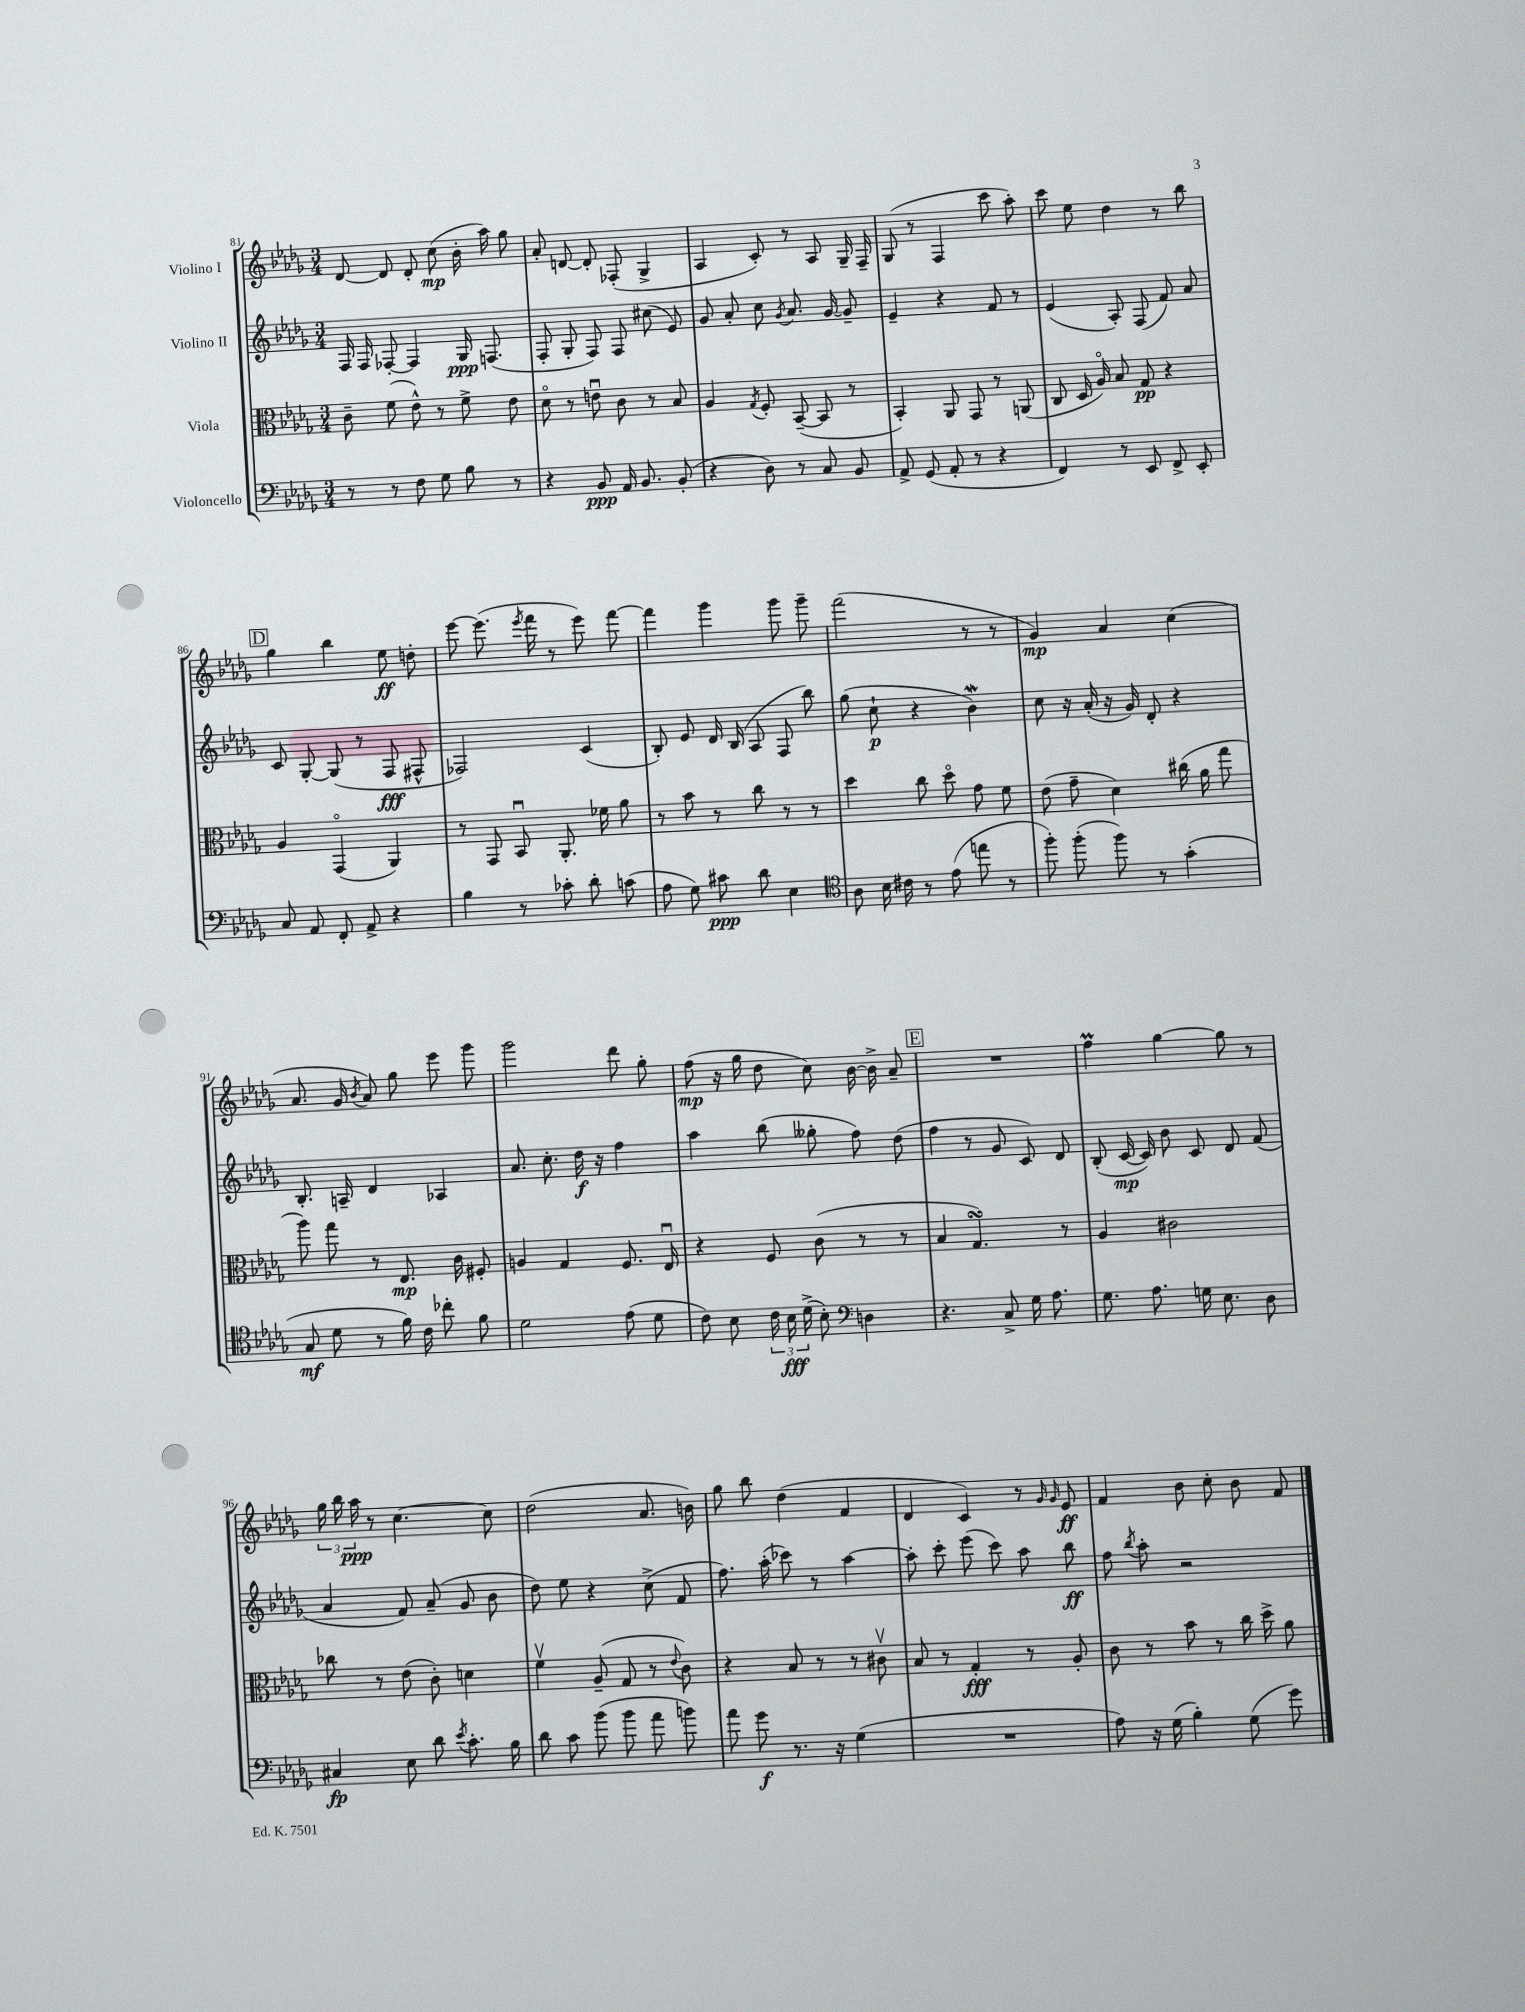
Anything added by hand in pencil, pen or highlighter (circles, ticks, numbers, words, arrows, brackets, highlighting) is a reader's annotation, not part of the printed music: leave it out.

**kern	**dynam	**kern	**dynam	**kern	**dynam	**kern	**dynam
*part4	*part4	*part3	*part3	*part2	*part2	*part1	*part1
*staff4	*staff4	*staff3	*staff3	*staff2	*staff2	*staff1	*staff1
*I"Violoncello	*	*I"Viola	*	*I"Violino II	*	*I"Violino I	*
*clefF4	*	*clefC3	*	*clefG2	*	*clefG2	*
*k[b-e-a-d-g-]	*	*k[b-e-a-d-g-]	*	*k[b-e-a-d-g-]	*	*k[b-e-a-d-g-]	*
*M3/4	*	*M3/4	*	*M3/4	*	*M3/4	*
=81	=81	=81	=81	=81	=81	=81	=81
8r	.	8c~\	.	16F/	.	[8d-/	.
.	.	.	.	16F/	.	.	.
8r	.	(8f\	.	[8F-X'/	.	8d-/]	.
8F\	.	8e-^^\)	.	4F-/]	.	8d-'/	.
8G-\	.	8r	.	.	.	(8cc\	mp
8B-\	.	8f^\	.	16G-/	ppp	16b-'\	.
.	.	.	.	(8.Fn/	.	16aa-\)	.
8r	.	8e-\	.	.	.	8gg-\	.
=82	=82	=82	=82	=82	=82	=82	=82
4r	.	8d-\	.	8F'/	.	8a-'/	.
.	.	8r	.	8G-'/	.	[8dn/	.
8BB-/	ppp	8enu\	.	8F/)	.	8d'/]	.
16AA-/	.	8c\	.	8F/	.	(8F-X'/	.
8.BB-/	.	.	.	.	.	.	.
.	.	8r	.	(8cc#X\	.	4G-^/	.
(8BB-'/	.	8B-/	.	8e-/)	.	.	.
=83	=83	=83	=83	=83	=83	=83	=83
4r	.	4A-/	.	8g-/	.	4A-/	.
.	.	.	.	8a-'/	.	.	.
.	.	8qG-/	.	.	.	.	.
8D-\)	.	8F'/	.	8cc\	.	8c'/)	.
.	.	.	.	8qg-/	.	.	.
8r	.	([8BB-~/	.	8.a-/	.	8r	.
8C/	.	8BB-/]	.	.	.	8A-/	.
.	.	.	.	[16g-/	.	.	.
8BB-/	.	8r	.	8g-~/]	.	16G-~/	.
.	.	.	.	.	.	16F~/	.
=84	=84	=84	=84	=84	=84	=84	=84
8AA-^/	.	4BB-'/)	.	4e-~/	.	(8G-/	.
(8GG-/	.	.	.	.	.	8r	.
8AA-'/	.	8AA-/	.	4r	.	4F/	.
8r	.	8GG-/	.	.	.	.	.
4r	.	8r	.	8f/	.	8ccc\	.
.	.	(8AAn/	.	8r	.	8aa-'\)	.
=85	=85	=85	=85	=85	=85	=85	=85
4FF/)	.	8C/	.	(4e-/	.	8ccc\	.
.	.	16D-/	.	.	.	8ee-\	.
.	.	16A-/)	.	.	.	.	.
8r	.	8B-/	.	8A-'/)	.	4dd-\	.
8EE-/	.	8G-/	pp	(8F/	.	.	.
8FF^/	.	4r	.	8f/)	.	8r	.
8EE-'/	.	.	.	8a-/	.	8bb-\	.
!!LO:LB:g=z
!!LO:REH:place=s1:t=D
=86	=86	=86	=86	=86	=86	=86	=86
8C/	.	4A-/	.	8c/	.	4gg-\	.
8AA-/	.	.	.	[8G-'/	.	.	.
8FF'/	.	(4GG-/	.	(8G-/]	.	4bb-\	.
8AA-^/	.	.	.	8r	.	.	.
4r	.	4AA-/)	.	8F/	fff	8ee-\	ff
.	.	.	.	8F#X^^/	.	8ddn'\	.
=87	=87	=87	=87	=87	=87	=87	=87
4B-\	.	8r	.	2F-X/)	.	[8eee-\	.
.	.	8GG-/	.	.	.	(8.eee-\]	.
8r	.	8BB-u/	.	.	.	.	.
.	.	.	.	.	.	8qeee-/	.
.	.	.	.	.	.	16fff\	.
8c-X'\	.	8.AA-'/	.	.	.	8r	.
8d-'\	.	.	.	(4c/	.	8eee-\)	.
.	.	16f-X\	.	.	.	.	.
(8cn\	.	8a-\	.	.	.	[8fff\	.
=88	=88	=88	=88	=88	=88	=88	=88
8A-\	.	8r	.	8B-'/)	.	4fff\]	.
8G-\)	.	8b-\	.	8e-/	.	.	.
8c#X\	ppp	8r	.	16d-/	.	4ggg-\	.
.	.	.	.	(16B-/	.	.	.
8d-\	.	8cc\	.	8A-/	.	.	.
4E-\	.	8r	.	8F/	.	8ggg-\	.
.	.	8r	.	8bb-\)	.	8ggg-~\	.
=89	=89	=89	=89	=89	=89	=89	=89
*clefC4	*	*	*	*	*	*	*
8A-\	.	4dd-\	.	(8gg-\	.	(2fff\	.
16B-\	.	.	.	8cc`\	p	.	.
16c#X\	.	.	.	.	.	.	.
8r	.	8cc\	.	4r	.	.	.
(8e-\	.	8dd-\	.	.	.	.	.
8een\	.	8g-\	.	4b-W\)	.	8r	.
8r	.	8f\	.	.	.	8r	.
=90	=90	=90	=90	=90	=90	=90	=90
8ff'\)	.	(8e-\	.	8cc\	.	4g-/)	mp
(8ff'\	.	8g-~\	.	16r	.	.	.
.	.	.	.	(16a-'/	.	.	.
8ff\)	.	4d-\)	.	16r	.	4a-/	.
.	.	.	.	16g-/)	.	.	.
8r	.	.	.	8d-'/	.	.	.
(4g-'\	.	(16cc#X\	.	4r	.	(4cc\	.
.	.	16a-\	.	.	.	.	.
.	.	8gg-\	.	.	.	.	.
!!LO:LB:g=z
=91	=91	=91	=91	=91	=91	=91	=91
8G-/	mf	8aa-\)	.	8.B-'/	.	8.a-/	.
8d-\	.	8gg-\	.	.	.	.	.
.	.	.	.	16An~/	.	16g-/	.
.	.	.	.	.	.	8qb-/	.
8r	.	8r	.	4d-/	.	8a-/)	.
16f\)	.	8.E-/	mp	.	.	8gg-\	.
16c\	.	.	.	.	.	.	.
8cc-X'\	.	.	.	4A-X/	.	8eee-\	.
.	.	16c\	.	.	.	.	.
8f\	.	8F#X'/	.	.	.	8ggg-\	.
=92	=92	=92	=92	=92	=92	=92	=92
2d-\	.	4An/	.	8.a-/	.	2ggg-\	.
.	.	.	.	8.cc'\	.	.	.
.	.	4G-/	.	.	.	.	.
.	.	.	.	16dd-\	f	.	.
.	.	.	.	16r	.	.	.
(8e-\	.	8.F/	.	4ff\	.	8ddd-\	.
8d-\	.	.	.	.	.	8gg-'\	.
.	.	16E-u/	.	.	.	.	.
=93	=93	=93	=93	=93	=93	=93	=93
8c\)	.	4r	.	4aa-\	.	(8ff\	mp
8B-\	.	.	.	.	.	16r	.
.	.	.	.	.	.	16gg-\	.
24c\	.	8F/	.	(8bb-\	.	8dd-\	.
24B-\	fff	.	.	.	.	.	.
(24d-^\	.	.	.	.	.	.	.
8B-'\)	.	(8c\	.	8gg--X'\	.	8cc\)	.
*clefF4	*	*	*	*	*	*	*
4Dn\	.	8r	.	8ff\)	.	[16b-\	.
.	.	.	.	.	.	16b-^\]	.
.	.	8r	.	(8dd-\	.	8a-~/	.
!!LO:REH:place=s1:t=E
=94	=94	=94	=94	=94	=94	=94	=94
4.r	.	4B-/	.	4ff\	.	2.r	.
.	.	4.G-sSSs/)	.	8r	.	.	.
8C^/	.	.	.	8g-/	.	.	.
16G-\	.	.	.	8c/)	.	.	.
8.A-\	.	.	.	.	.	.	.
.	.	8r	.	8d-/	.	.	.
=95	=95	=95	=95	=95	=95	=95	=95
8.G-\	.	4A-/	.	(8B-'/	.	4ffm\	.
.	.	.	.	[16c/	mp	.	.
8.A-\	.	.	.	16c/])	.	.	.
.	.	2c#X\	.	8b-\	.	[4gg-\	.
16Gn\	.	.	.	8c/	.	.	.
8.E-\	.	.	.	.	.	.	.
.	.	.	.	8d-/	.	8gg-\]	.
8D-\	.	.	.	(8f/	.	8r	.
!!LO:LB:g=z
=96	=96	=96	=96	=96	=96	=96	=96
4C#X/	fp	8cc-X\	.	4a-/	.	24gg-\	.
.	.	.	.	.	.	24bb-\	.
.	.	.	.	.	.	24aa-\	ppp
.	.	8r	.	.	.	8r	.
8E-\	.	(8e-\	.	8f/)	.	[4.cc\	.
8d-\	.	8c'\)	.	(8a-~/	.	.	.
8qe-/	.	.	.	.	.	.	.
8.c'\	.	4dn\	.	8g-/	.	.	.
.	.	.	.	8b-\	.	8cc\]	.
16B-\	.	.	.	.	.	.	.
=97	=97	=97	=97	=97	=97	=97	=97
8d-\	.	4fv\	.	8dd-\)	.	(2dd-\	.
8c\	.	.	.	8ee-\	.	.	.
(8b-\	.	(8A-~/	.	4r	.	.	.
8b-\	.	8G-/	.	.	.	.	.
8a-\	.	8r	.	(8cc^\	.	8.a-/	.
.	.	8qqe-/	.	.	.	.	.
8bn\)	.	8c\)	.	8f/	.	.	.
.	.	.	.	.	.	16bn\)	.
=98	=98	=98	=98	=98	=98	=98	=98
8a-\	.	4r	.	8.ff\)	.	8gg-\	.
8g-\	f	.	.	.	.	8bb-\	.
.	.	.	.	(16aa-'\	.	.	.
8.r	.	8B-/	.	8ccc-X\)	.	(4dd-\	.
.	.	8r	.	8r	.	.	.
16r	.	.	.	.	.	.	.
(4G-\	.	8r	.	[4aa-\	.	4f/	.
.	.	8c#Xv\	.	.	.	.	.
=99	=99	=99	=99	=99	=99	=99	=99
2.r	.	8B-/	.	8aa-'\]	.	4d-/	.
.	.	8r	.	8ccc'\	.	.	.
.	.	4G-'/	fff	(8eee-\	.	4c/)	.
.	.	.	.	8ccc\)	.	.	.
.	.	8r	.	8aa-\	.	8r	.
.	.	.	.	.	.	16qqg-/	.
.	.	.	.	.	.	16qqg-/	.
.	.	8A-'/	.	8bb-\	ff	8e-/	ff
=100	=100	=100	=100	=100	=100	=100	=100
8A-\)	.	8c\	.	8ff\	.	4f/	.
.	.	.	.	8qbb-/	.	.	.
16r	.	8r	.	8aa-'\	.	.	.
(16G-\	.	.	.	.	.	.	.
4B-'\)	.	8b-\	.	2r	.	8b-\	.
.	.	8r	.	.	.	8cc'\	.
(8G-\	.	16cc\	.	.	.	8b-\	.
.	.	16dd-^\	.	.	.	.	.
8g-\)	.	8a-\	.	.	.	8f/	.
==	==	==	==	==	==	==	==
*-	*-	*-	*-	*-	*-	*-	*-
